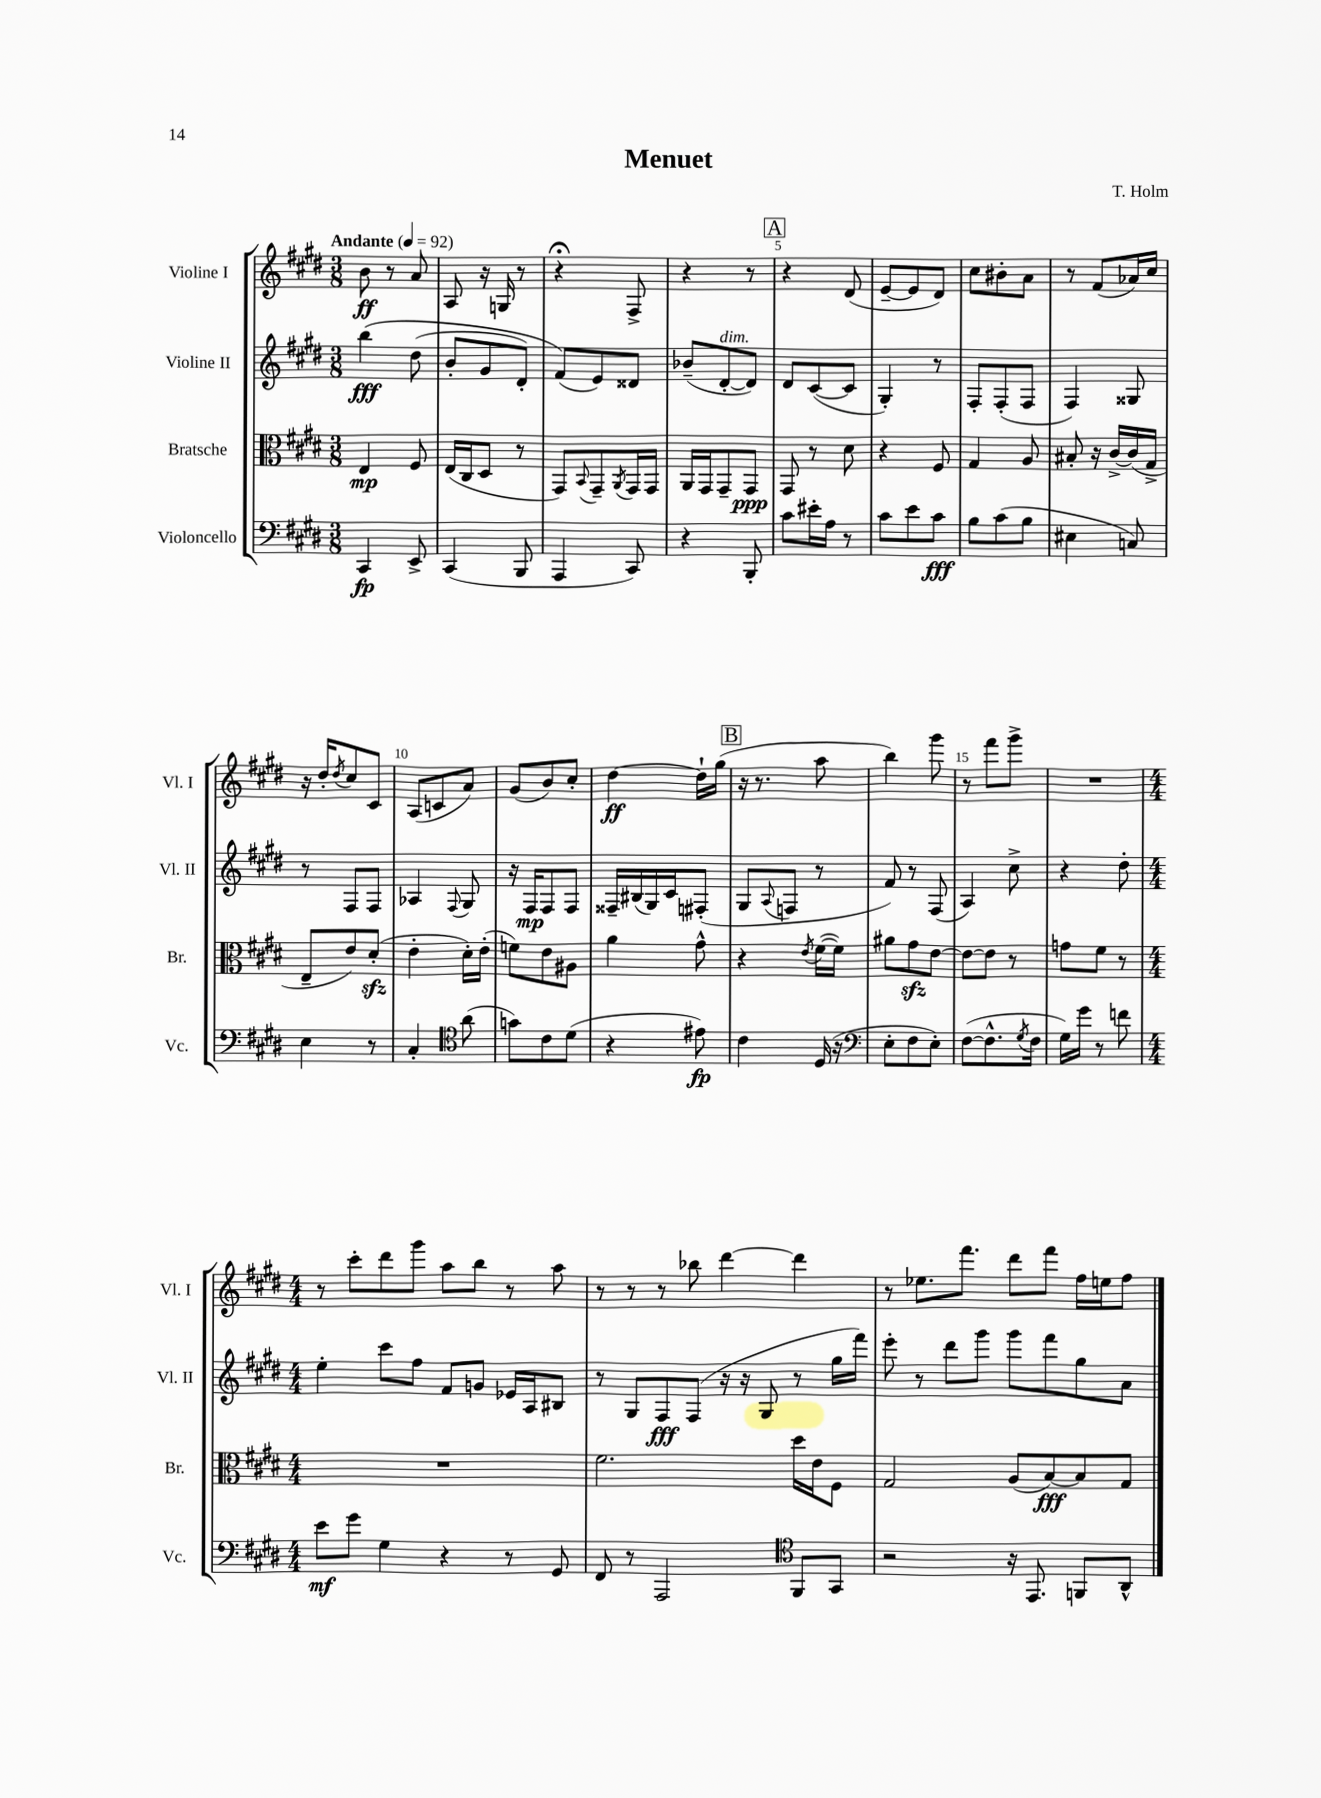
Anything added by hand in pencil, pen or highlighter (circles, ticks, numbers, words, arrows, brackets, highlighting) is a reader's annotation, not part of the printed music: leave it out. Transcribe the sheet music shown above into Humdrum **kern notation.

**kern	**kern	**kern	**kern
*staff4	*staff3	*staff2	*staff1
*clefF4	*clefC3	*clefG2	*clefG2
*k[f#c#g#d#]	*k[f#c#g#d#]	*k[f#c#g#d#]	*k[f#c#g#d#]
*M3/8	*M3/8	*M3/8	*M3/8
*MM92	*MM92	*MM92	*MM92
4CC#	4E	&(4bb	8b
.	.	.	8r
8EE^	8F#	(8dd#	8a
=	=	=	=
(4CC#	(16E	8b'	8A
.	16C#	.	.
.	8D#	8g#	16r
.	.	.	16G
8BBB	8r	8d#')	8r
=	=	=	=
4AAA	8GG#)	(8f#&)	4r;
.	8qqBB	.	.
.	8GG#~	8e)	.
.	8qAA	.	.
8CC#)	16GG#	8d##	8F#^
.	16GG#	.	.
=	=	=	=
4r	16AA	(8b-~	4r
.	16GG#	.	.
.	8GG#~	[8d#'	.
8BBB'	8GG#	8d#])	8r
=	=	=	=
8c#	8GG#	8d#	4r
16e#'	8r	([8c#	.
16A	.	.	.
8r	8d#	8c#]	(8d#
=	=	=	=
8c#	4r	4G#')	[8e~
8e	.	.	8e]
8c#	8F#	8r	8d#)
=	=	=	=
8B	4G#	8F#'	8cc#
(8c#	.	(8F#'	8b#'
8B	8A	8F#	8a
=	=	=	=
4E#	8B#'	4F#)	8r
.	16r	.	(8f#
.	[16c#^	.	.
8C)	(16c#]	8G##	16a-)
.	16G#^	.	16cc#
=	=	=	=
4E	8E~	8r	16r
.	.	.	16dd#'
.	.	.	8qdd#
.	8e)	8F#	8cc#
8r	(8d#'	8F#	8c#
=	=	=	=
4C#'	4e'	4A-	(8A
.	.	.	8c
*clefC4	*	*	*
.	.	8qqF#	.
(8a	16d#')	8G#	8a)
.	(16e'	.	.
=	=	=	=
8g)	8f)	16r	(8g#
.	.	16F#	.
8c#	8e	8F#	8b)
(8d#	8A#	8F#	8cc#'
=	=	=	=
4r	4a	16F##~	[4dd#
.	.	(16B#	.
.	.	16G#)	.
.	.	16c#	.
8e#)	8g#^^	(8F#'	16dd#`]
.	.	.	(16gg#
=	=	=	=
4c#	4r	8G#	16r
.	.	.	8.r
.	.	8qqA	.
.	.	8F	.
.	8qe	.	.
(16D#	([16f#	8r	8aa
16r	16f#])	.	.
=	=	=	=
*clefF4	*	*	*
8E'	8a#	8f#)	4bb)
8F#	8g#	8r	.
8E')	[8e	(8F#	8ggg#
=	=	=	=
([8F#	8e_	4A)	8r
8.F#^^]	8e]	.	8fff#
.	8r	8cc#^	8ggg#^
8qG#	.	.	.
16F#	.	.	.
=	=	=	=
16G#)	8g	4r	4.r
16g#	.	.	.
8r	8f#	.	.
8f	8r	8dd#'	.
=	=	=	=
*M4/4	*M4/4	*M4/4	*M4/4
8e	1r	4ee'	8r
8g#	.	.	8ccc#'
4G#	.	8ccc#	8ddd#
.	.	8ff#	8ggg#
4r	.	8f#	8aa
.	.	8g	8bb
8r	.	16e-	8r
.	.	16A	.
8GG#	.	8B#	8aa
=	=	=	=
8FF#	2.f#	8r	8r
8r	.	8G#	8r
2AAA	.	8F#	8r
.	.	(8F#	8bb-
.	.	16r	[4ddd#
.	.	16r	.
.	.	8G#	.
*clefC4	*	*	*
8FF#	16dd#	8r	4ddd#]
.	16e	.	.
8GG#	8F#	16gg#	.
.	.	16fff#)	.
=	=	=	=
2r	2G#	8eee'	8r
.	.	8r	8.ee-
.	.	8ddd#	.
.	.	.	8.fff#
.	.	8ggg#	.
16r	(8A	8ggg#	8ddd#
8.EE	.	.	.
.	[8B)	8fff#	8fff#
8FF	8B]	8gg#	16ff#
.	.	.	16ee
8AA^^	8G#	8a	8ff#
==	==	==	==
*-	*-	*-	*-
